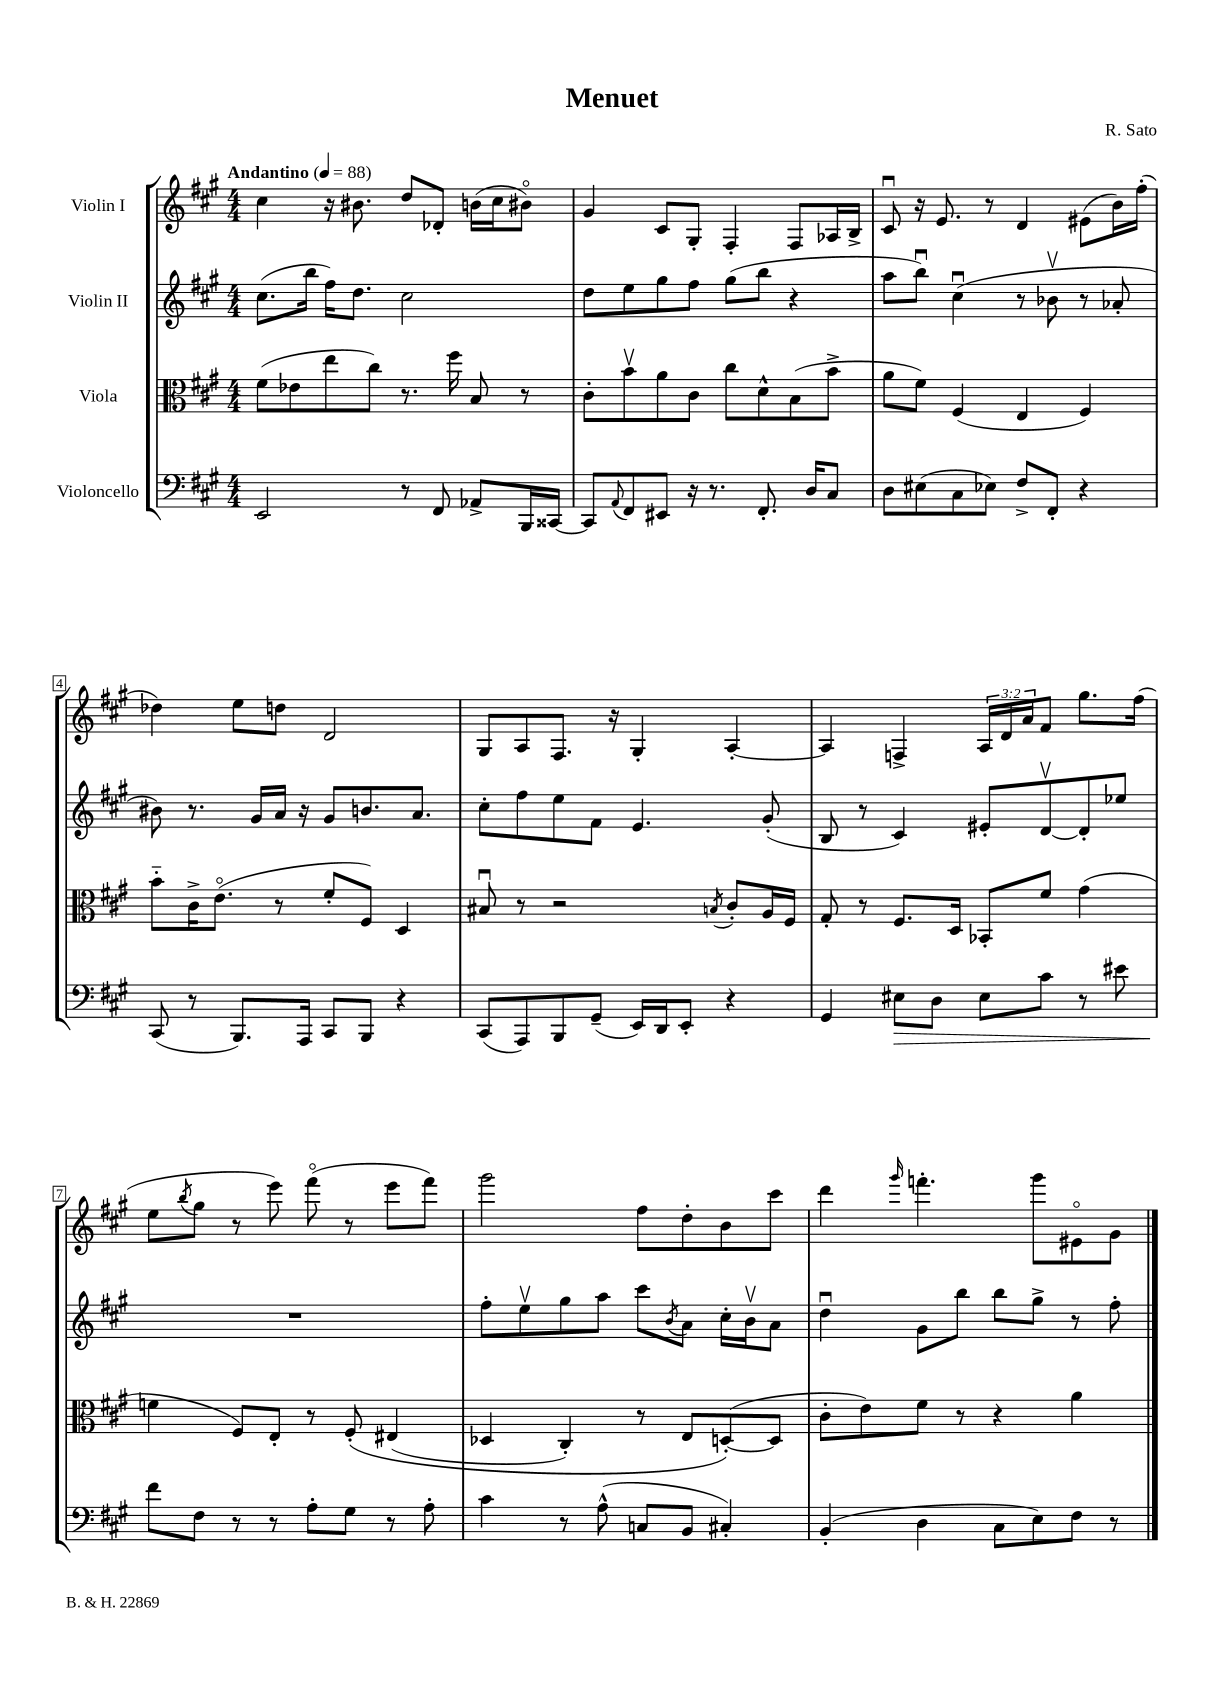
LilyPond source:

\header { title = "Menuet" composer = "R. Sato" }
<<
\new StaffGroup <<
\new Staff = "s0" \with { instrumentName = "Violin I" } {
    \clef treble \key a \major \numericTimeSignature \time 4/4 \override Staff.TupletNumber.text = #tuplet-number::calc-fraction-text \tempo "Andantino" 4 = 88
    cis''4 r16 bis'8. d''8 des'8-. b'16( cis''16 bis'8\flageolet) |
    gis'4 cis'8 gis8-. fis4-. fis8 aes16 b16-> |
    cis'8\downbow r16 e'8. r8 d'4 eis'8( b'16) fis''16-.( |
    des''4) e''8 d''8 d'2 |
    gis8 a8 fis8. r16 gis4-. a4~-. |
    a4 f4-> \tuplet 3/2 { a16 d'16 a'16 } fis'8 gis''8. fis''16( |
    e''8 \acciaccatura { b''8 } gis''8 r8 e'''8) fis'''8\flageolet( r8 e'''8 fis'''8) |
    gis'''2 fis''8 d''8-. b'8 cis'''8 |
    d'''4 \grace { gis'''16 } f'''4.-. gis'''8 eis'8\flageolet gis'8 \bar "|." |
}
\new Staff = "s1" \with { instrumentName = "Violin II" } {
    \clef treble \key a \major \numericTimeSignature \time 4/4
    cis''8.( b''16 fis''16) d''8. cis''2 |
    d''8 e''8 gis''8 fis''8 gis''8( b''8 r4 |
    a''8 b''8\downbow) cis''4\downbow( r8 bes'8\upbow r8 aes'8-. |
    bis'8) r8. gis'16 a'16 r16 gis'8 b'8. a'8. |
    cis''8-. fis''8 e''8 fis'8 e'4. gis'8-.( |
    b8 r8 cis'4) eis'8-. d'8~\upbow d'8-. ees''8 |
    R1 |
    fis''8-. e''8\upbow gis''8 a''8 cis'''8 \acciaccatura { b'8 } a'8 cis''16-. b'16\upbow a'8 |
    d''4\downbow gis'8 b''8 b''8 gis''8-> r8 fis''8-. \bar "|." |
}
\new Staff = "s2" \with { instrumentName = "Viola" } {
    \clef alto \key a \major \numericTimeSignature \time 4/4
    fis'8( ees'8 e''8 cis''8) r8. fis''16 b8 r8 |
    cis'8-. b'8\upbow a'8 cis'8 cis''8 d'8-^ b8( b'8-> |
    a'8 fis'8) fis4( e4 fis4) |
    b'8-_ cis'16-> e'8.\flageolet( r8 fis'8-. fis8) d4 |
    bis8\downbow r8 r2 \acciaccatura { b8 } cis'8-. a16 fis16 |
    gis8-. r8 fis8. d16 bes,8-. fis'8 gis'4( |
    f'4 fis8) e8-. r8 fis8-.\( eis4( |
    des4 cis4-.) r8 e8 d8~-.(\) d8 |
    cis'8-. e'8) fis'8 r8 r4 a'4 \bar "|." |
}
\new Staff = "s3" \with { instrumentName = "Violoncello" } {
    \clef bass \key a \major \numericTimeSignature \time 4/4
    e,2 r8 fis,8 aes,8-> b,,16 cisis,16~ |
    cisis,8 \appoggiatura { a,8 } fis,8 eis,8 r16 r8. fis,8.-. d16 cis8 |
    d8 eis8( cis8 ees8) fis8-> fis,8-. r4 |
    cis,8( r8 b,,8.) a,,16 cis,8 b,,8 r4 |
    cis,8( a,,8) b,,8 gis,8--( e,16) d,16 e,8-. r4 |
    gis,4 eis8\> d8 eis8 cis'8 r8 eis'8 |
    fis'8\! fis8 r8 r8 a8-. gis8 r8 a8-. |
    cis'4 r8 a8-^( c8 b,8 cis4-.) |
    b,4-.( d4 cis8 e8) fis8 r8 \bar "|." |
}
>>
>>
\layout { \context { \Score \override BarNumber.stencil = #(make-stencil-boxer 0.1 0.3 ly:text-interface::print) } }
